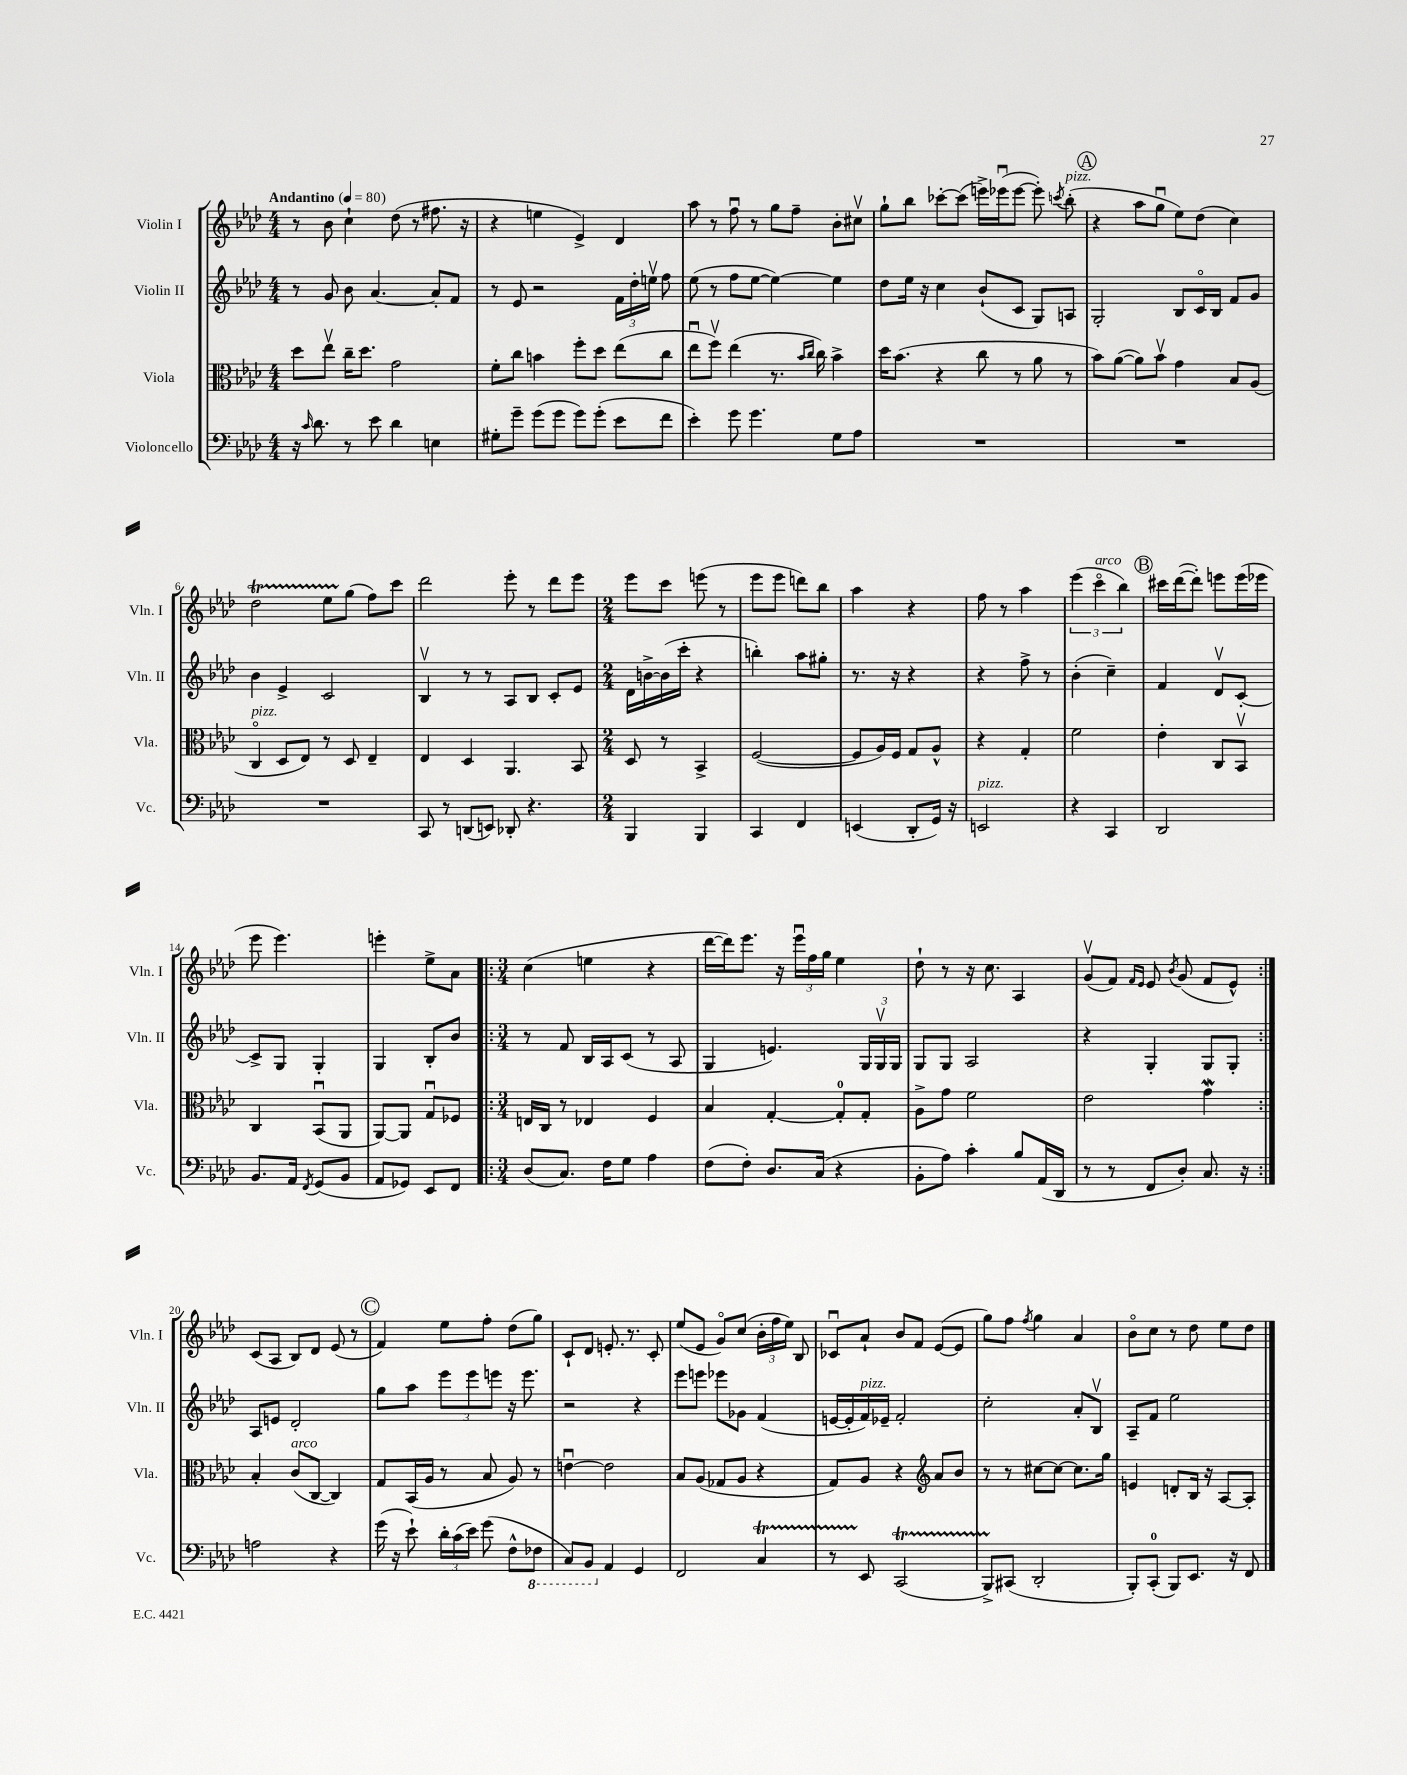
<<
\new StaffGroup <<
\new Staff = "s0" \with { instrumentName = "Violin I" shortInstrumentName = "Vln. I" } {
    \clef treble \key aes \major \numericTimeSignature \time 4/4 \tempo "Andantino" 4 = 80
    \autoBeamOff r8 bes'8 c''4-! des''8( r8 fis''8. r16 |
    r4 e''4 ees'4->) des'4 |
    aes''8 r8 f''8\downbow r8 g''8[ f''8]-- bes'8[-. cis''8]\upbow |
    g''8[-! bes''8] ces'''8[~-. ces'''8]( e'''16[->) ees'''16\downbow( ees'''8]~ ees'''8-.) \acciaccatura { c'''8 } bes''8-.^\markup { \italic "pizz." }( |
    \mark \markup { \circle "A" } r4 aes''8[ g''8]\downbow ees''8[) des''8]( c''4) |
    des''2\startTrillSpan ees''8[ g''8]\stopTrillSpan( f''8[) c'''8] |
    des'''2 ees'''8-. r8 des'''8[ ees'''8] |
    \numericTimeSignature \time 2/4 ees'''8[ c'''8] e'''8( r8 |
    ees'''8[ ees'''8] d'''8[) bes''8] |
    aes''4 r4 |
    f''8 r8 aes''4 |
    \tuplet 3/2 { ees'''4( c'''4\flageolet^\markup { \italic "arco" } bes''4) } |
    \mark \markup { \circle "B" } cis'''16[ des'''16~( des'''8]-.) e'''8[ e'''16( ees'''16] |
    ees'''8 ees'''4.) |
    e'''4-. ees''8[-> aes'8] |
    \repeat volta 2 { \numericTimeSignature \time 3/4 c''4( e''4 r4 |
    des'''16[~ des'''16) ees'''8.] r16 \tuplet 3/2 { ees'''16[\downbow f''16 g''16] } ees''4 |
    des''8-! r8 r16 c''8. aes4 |
    g'8[\upbow( f'8]) \grace { f'16[ ees'16] } ees'8 \acciaccatura { bes'8 } g'8( f'8[ ees'8]-^) | }
    c'8[( aes8] bes8[) des'8] ees'8( r8 |
    \mark \markup { \circle "C" } f'4) ees''8[ f''8]-. des''8[( g''8]) |
    c'8[-! des'8] e'8.-. r8. c'8-. |
    ees''8[( ees'8] g'8[\flageolet) c''8]( \tuplet 3/2 { bes'16[-. f''16 ees''16]) } bes8 |
    ces'8[\downbow aes'8]-! bes'8[ f'8] ees'8[~( ees'8] |
    g''8[) f''8] \acciaccatura { f''8 } g''4 aes'4 |
    bes'8[\flageolet c''8] r8 des''8 ees''8[ des''8] \bar "|." |
}
\new Staff = "s1" \with { instrumentName = "Violin II" shortInstrumentName = "Vln. II" } {
    \clef treble \key aes \major \numericTimeSignature \time 4/4
    \autoBeamOff r8 g'8 bes'8 aes'4.~ aes'8[-. f'8] |
    r8 ees'8 r2 \tuplet 3/2 { f'16[ des''16-. e''16]\upbow } f''8 |
    ees''8( r8 f''8[ ees''8]~ ees''4~) ees''4 |
    des''8[ ees''16] r16 c''4 bes'8[-!( c'8] g8[) a8] |
    \mark \markup { \circle "A" } g2-. bes8[ c'16\flageolet bes16] f'8[ g'8] |
    bes'4 ees'4-> c'2 |
    bes4\upbow r8 r8 aes8[ bes8] c'8[-. ees'8] |
    \numericTimeSignature \time 2/4 des'16[ b'16~-> b'16( c'''16]-. r4 |
    b''4-.) aes''8[ gis''8]-. |
    r8. r16 r4 |
    r4 f''8-> r8 |
    bes'4-.( c''4--) |
    \mark \markup { \circle "B" } f'4 des'8[\upbow c'8]~-. |
    c'8[-> g8] g4-. |
    g4 bes8[-. bes'8] |
    \repeat volta 2 { \numericTimeSignature \time 3/4 r8 f'8 bes16[ aes16 c'8]( r8 aes8 |
    g4 e'4.) \tuplet 3/2 { g16[ g16\upbow g16] } |
    g8[ g8] aes2 |
    r4 g4-. g8[ g8]-. | }
    aes8[ e'8] des'2-. |
    \mark \markup { \circle "C" } g''8[ aes''8] \tuplet 3/2 { ees'''8[ ees'''8 e'''8] } r16 e'''8. |
    r2 r4 |
    ees'''8[ e'''8] ees'''8[ ges'8] f'4( |
    e'16[~ e'16-. f'16^\markup { \italic "pizz." }) ees'16]-- f'2-. |
    c''2-. aes'8[-. bes8]\upbow |
    aes8[-- f'8] ees''2 \bar "|." |
}
\new Staff = "s2" \with { instrumentName = "Viola" shortInstrumentName = "Vla." } {
    \clef alto \key aes \major \numericTimeSignature \time 4/4
    \autoBeamOff des''8[ ees''8]\upbow c''16[-- des''8.] g'2 |
    f'8[-. c''8] b'4 f''8[-. des''8] ees''8[( c''8] |
    ees''8[\downbow f''8]\upbow) ees''4( r8. \grace { bes'16[ c''16] } c''16) bes'4-> |
    des''16[ bes'8.]( r4 c''8 r8 aes'8 r8 |
    \mark \markup { \circle "A" } bes'8[) aes'8]~( aes'8[) bes'8]\upbow g'4 bes8[ aes8]( |
    c4\flageolet^\markup { \italic "pizz." } des8[ ees8]) r8 des8 ees4-- |
    ees4 des4 aes,4. bes,8 |
    \numericTimeSignature \time 2/4 des8 r8 bes,4-> |
    f2~( |
    f8[ aes16) f16] g8[ aes8]-^ |
    r4 g4-. |
    f'2 |
    \mark \markup { \circle "B" } ees'4-. c8[ bes,8]\upbow |
    c4 bes,8[\downbow( aes,8] |
    aes,8[~) aes,8] g8[\downbow fes8] |
    \repeat volta 2 { \numericTimeSignature \time 3/4 e16[ c16] r8 ees4 f4 |
    bes4 g4~-. g8[-0-. g8]-. |
    aes8[-> g'8] f'2 |
    ees'2 g'4\mordent | }
    bes4-. c'8[^\markup { \italic "arco" }( c8]~ c4) |
    \mark \markup { \circle "C" } g8[ bes,16( aes16] r8 bes8 aes8) r8 |
    e'4~\downbow e'2 |
    bes8[ aes8]( ges8[ aes8] r4 |
    g8[) aes8] r4 \clef treble aes'8[ bes'8] |
    r8 r8 cis''8[~ cis''8]~ cis''8.[ g''16] |
    e'4 d'8[-. bes16] r16 aes8[~ aes8]-. \bar "|." |
}
\new Staff = "s3" \with { instrumentName = "Violoncello" shortInstrumentName = "Vc." } {
    \clef bass \key aes \major \numericTimeSignature \time 4/4
    \autoBeamOff r16 \grace { c'16 } des'8. r8 ees'8 des'4 e4 |
    gis8[-. g'8]-- g'8[( g'8] g'8[) g'8]-.( ees'8[ f'8] |
    ees'4-.) g'8 g'4. g8[ aes8] |
    R1 |
    \mark \markup { \circle "A" } R1 |
    R1 |
    c,8 r8 d,8[( e,8]) des,8-. r4. |
    \numericTimeSignature \time 2/4 bes,,4 bes,,4 |
    c,4 f,4 |
    e,4( des,8[-. g,16]) r16 |
    e,2^\markup { \italic "pizz." } |
    r4 c,4 |
    \mark \markup { \circle "B" } des,2 |
    bes,8.[ aes,16] \acciaccatura { f,8 } g,8[( bes,8] |
    aes,8[ ges,8]) ees,8[ f,8] |
    \repeat volta 2 { \numericTimeSignature \time 3/4 des8[( c8.]) f16[ g8] aes4 |
    f8[( f8]-.) des8.[ c16]( r4 |
    bes,8[-. aes8]) c'4-. bes8[ aes,16( des,16] |
    r8 r8 f,8[ des8]-.) c8. r16 | }
    a2 r4 |
    \mark \markup { \circle "C" } g'16( r16 ees'8-!) \tuplet 3/2 { des'16[-. c'16( ees'16]) } g'8( f8[-^ \ottava #-1 fes,8] |
    c,8[) bes,,8] \ottava #0 aes,4 g,4 |
    f,2 c4\startTrillSpan |
    r8 ees,8\stopTrillSpan c,2\startTrillSpan( |
    bes,,8[->) cis,8]\stopTrillSpan( des,2-. |
    bes,,8[-.) c,8]-0-.( bes,,8[) ees,8.] r16 f,8 \bar "|." |
}
>>
>>
